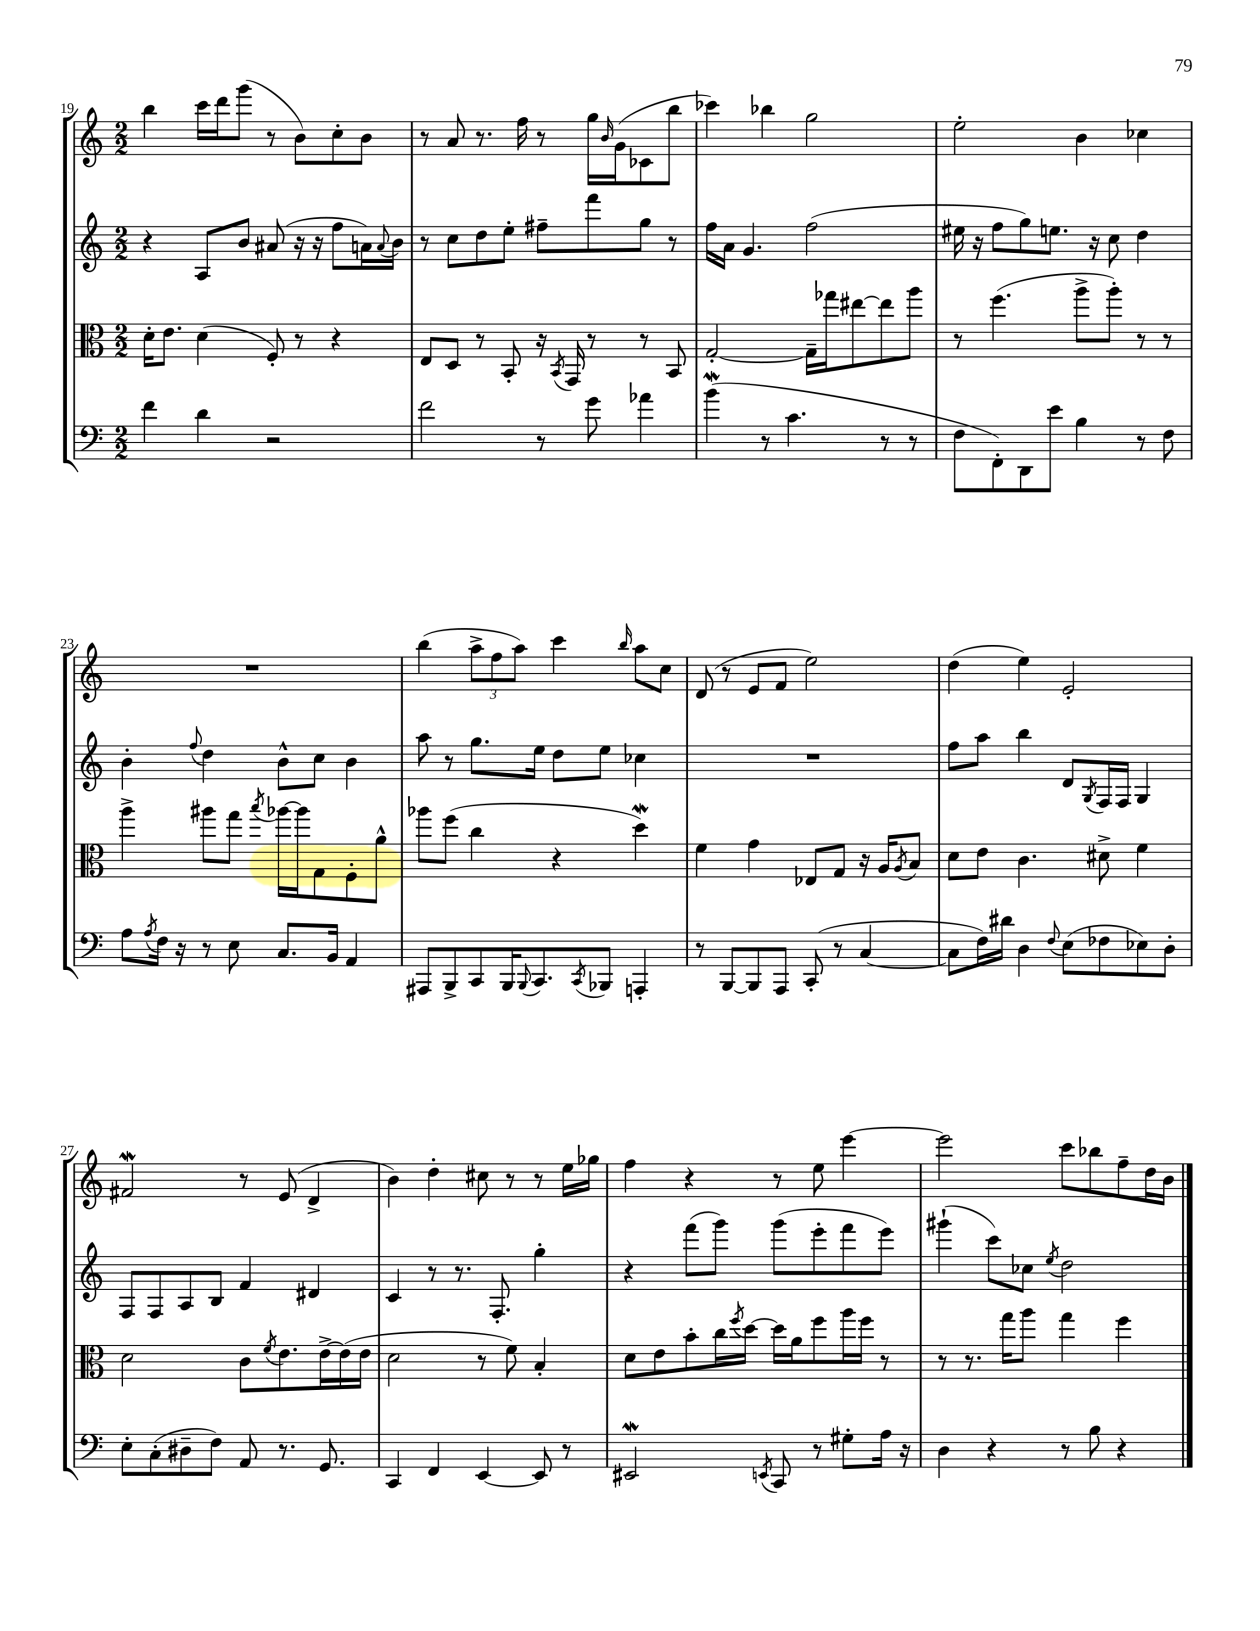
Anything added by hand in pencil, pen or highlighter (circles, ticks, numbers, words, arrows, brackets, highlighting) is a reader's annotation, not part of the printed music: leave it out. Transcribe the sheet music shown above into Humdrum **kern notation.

**kern	**kern	**kern	**kern
*staff4	*staff3	*staff2	*staff1
*clefF4	*clefC3	*clefG2	*clefG2
*k[]	*k[]	*k[]	*k[]
*M2/2	*M2/2	*M2/2	*M2/2
4f\	16d'\LK	4r	4bb\
.	8.e\J	.	.
4d\	(4d\	8A/L	16ccc\LL
.	.	.	16ddd\J
.	.	8b/J	(8ggg\J
2r	8F'/)	(8a#/	8r
.	8r	16r	8b\L)
.	.	16r	.
.	4r	8ff\L	8cc'\
.	.	16a\L)	8b\J
.	.	8qqa/	.
.	.	16b\JJ	.
=	=	=	=
2f\	8E/L	8r	8r
.	8D/J	8cc\L	8a/
.	8r	8dd\	8.r
.	8BB'/	8ee'\J	.
.	.	.	16ff\
8r	16r	8ff#~\L	8r
.	8qBB/	.	.
.	16GG/	.	.
8g\	8r	8fff\	16gg\LL
.	.	.	16qqb/
.	.	.	(16g\J
4a-\	8r	8gg\J	8c-\
.	8BB/	8r	8bb\J
=	=	=	=
(4b\	[2G'/	16ff\LL	4ccc-\)
.	.	16a\JJ	.
.	.	4.g/	.
8r	.	.	4bb-\
4.c\	.	.	.
.	16G~\]LL	(2ff\	2gg\
.	16gg-\J	.	.
.	[8ee#\	.	.
8r	8ee#\]	.	.
8r	8aa\J	.	.
=	=	=	=
8F\L	8r	16ee#\	2ee'\
.	.	16r	.
8FF'\)	(4.ff\	8ff\L	.
8DD\	.	8gg\)	.
8e\J	.	8.ee\J	.
4B\	8aa^\L	.	4b\
.	.	16r	.
.	8aa'\J)	8cc\	.
8r	8r	4dd\	4cc-\
8F\	8r	.	.
=	=	=	=
8A\L	4aa^\	4b'\	1r
8qA/	.	.	.
16F\Jk	.	.	.
16r	.	.	.
.	.	8qqff/	.
8r	8aa#\L	4dd\	.
8E\	8gg\J	.	.
.	8qbb/	.	.
8.C/L	[16aa-\LL	8b^^\L	.
.	16aa-\]J	.	.
.	8G\	8cc\J	.
16BB/Jk	.	.	.
4AA/	8F'\	4b\	.
.	8a^^\J	.	.
=	=	=	=
8AAA#/L	8aa-\L	8aa\	(4bb\
8BBB^/	(8ff\J	8r	.
8CC/	4cc\	8.gg\L	12aa^\L
.	.	.	12ff\
16BBB/K	.	.	.
.	.	.	12aa\J)
8qqBBB/	.	.	.
8.CC/	.	16ee\Jk	.
.	4r	8dd\L	4ccc\
8qCC/	.	.	.
8BBB-/J	.	8ee\J	.
.	.	.	16qqbb/
4AAA'/	4dd\)	4cc-\	8aa\L
.	.	.	8cc\J
=	=	=	=
8r	4f\	1r	(8d/
[8BBB/L	.	.	8r
8BBB/]	4g\	.	8e/L
8AAA/J	.	.	8f/J
(8CC'/	8E-/L	.	2ee\)
8r	8G/J	.	.
[4C/	16r	.	.
.	16A/LK	.	.
.	8qA/	.	.
.	8B/J	.	.
=	=	=	=
8C\]L	8d\L	8ff\L	(4dd\
16F\L)	8e\J	8aa\J	.
16d#\JJ	.	.	.
4D\	4.c\	4bb\	4ee\)
8qqF/	.	.	.
(8E\L	.	8d/L	2e'/
.	.	8qG/	.
8F-\	8d#^\	16F/L	.
.	.	16F/JJ	.
8E-\)	4f\	4G/	.
8D'\J	.	.	.
=	=	=	=
8E'\L	2d\	8F/L	2f#/
(8C'\	.	8F/	.
8D#~\	.	8A/	.
8F\J)	.	8B/J	.
8AA/	8c\L	4f/	8r
.	8qf/	.	.
8.r	8.e\	.	(8e/
.	.	4d#/	4d^/
8.GG/	[16e^\L	.	.
.	(16e\]	.	.
.	16e\JJ	.	.
=	=	=	=
4CC/	2d\	4c/	4b\)
4FF/	.	8r	4dd'\
.	.	8.r	.
[4EE/	8r	.	8cc#\
.	.	8.F'/	.
.	8f\)	.	8r
8EE/]	4B'/	4gg'\	8r
8r	.	.	16ee\LL
.	.	.	16gg-\JJ
=	=	=	=
2EE#/	8d\L	4r	4ff\
.	8e\	.	.
.	8b'\	(8fff\L	4r
.	16cc\L	8ggg\J)	.
.	8qff/	.	.
.	[16dd\JJ	.	.
8qEE/	.	.	.
8CC/	16dd\]LL	(8ggg\L	8r
.	16a\J	.	.
8r	8ff\	8eee'\	8ee\
8G#'\L	16aa\L	8fff\	[4eee\
.	16ff\JJ	.	.
16A\Jk	8r	8eee\J)	.
16r	.	.	.
=	=	=	=
4D\	8r	(4ggg#`\	2eee\]
.	8.r	.	.
4r	.	8ccc\L)	.
.	16gg\LK	.	.
.	8aa\J	8cc-\J	.
.	.	8qee/	.
8r	4gg\	2dd\	8ccc\L
8B\	.	.	8bb-\
4r	4ff\	.	8ff~\
.	.	.	16dd\L
.	.	.	16b\JJ
==	==	==	==
*-	*-	*-	*-
